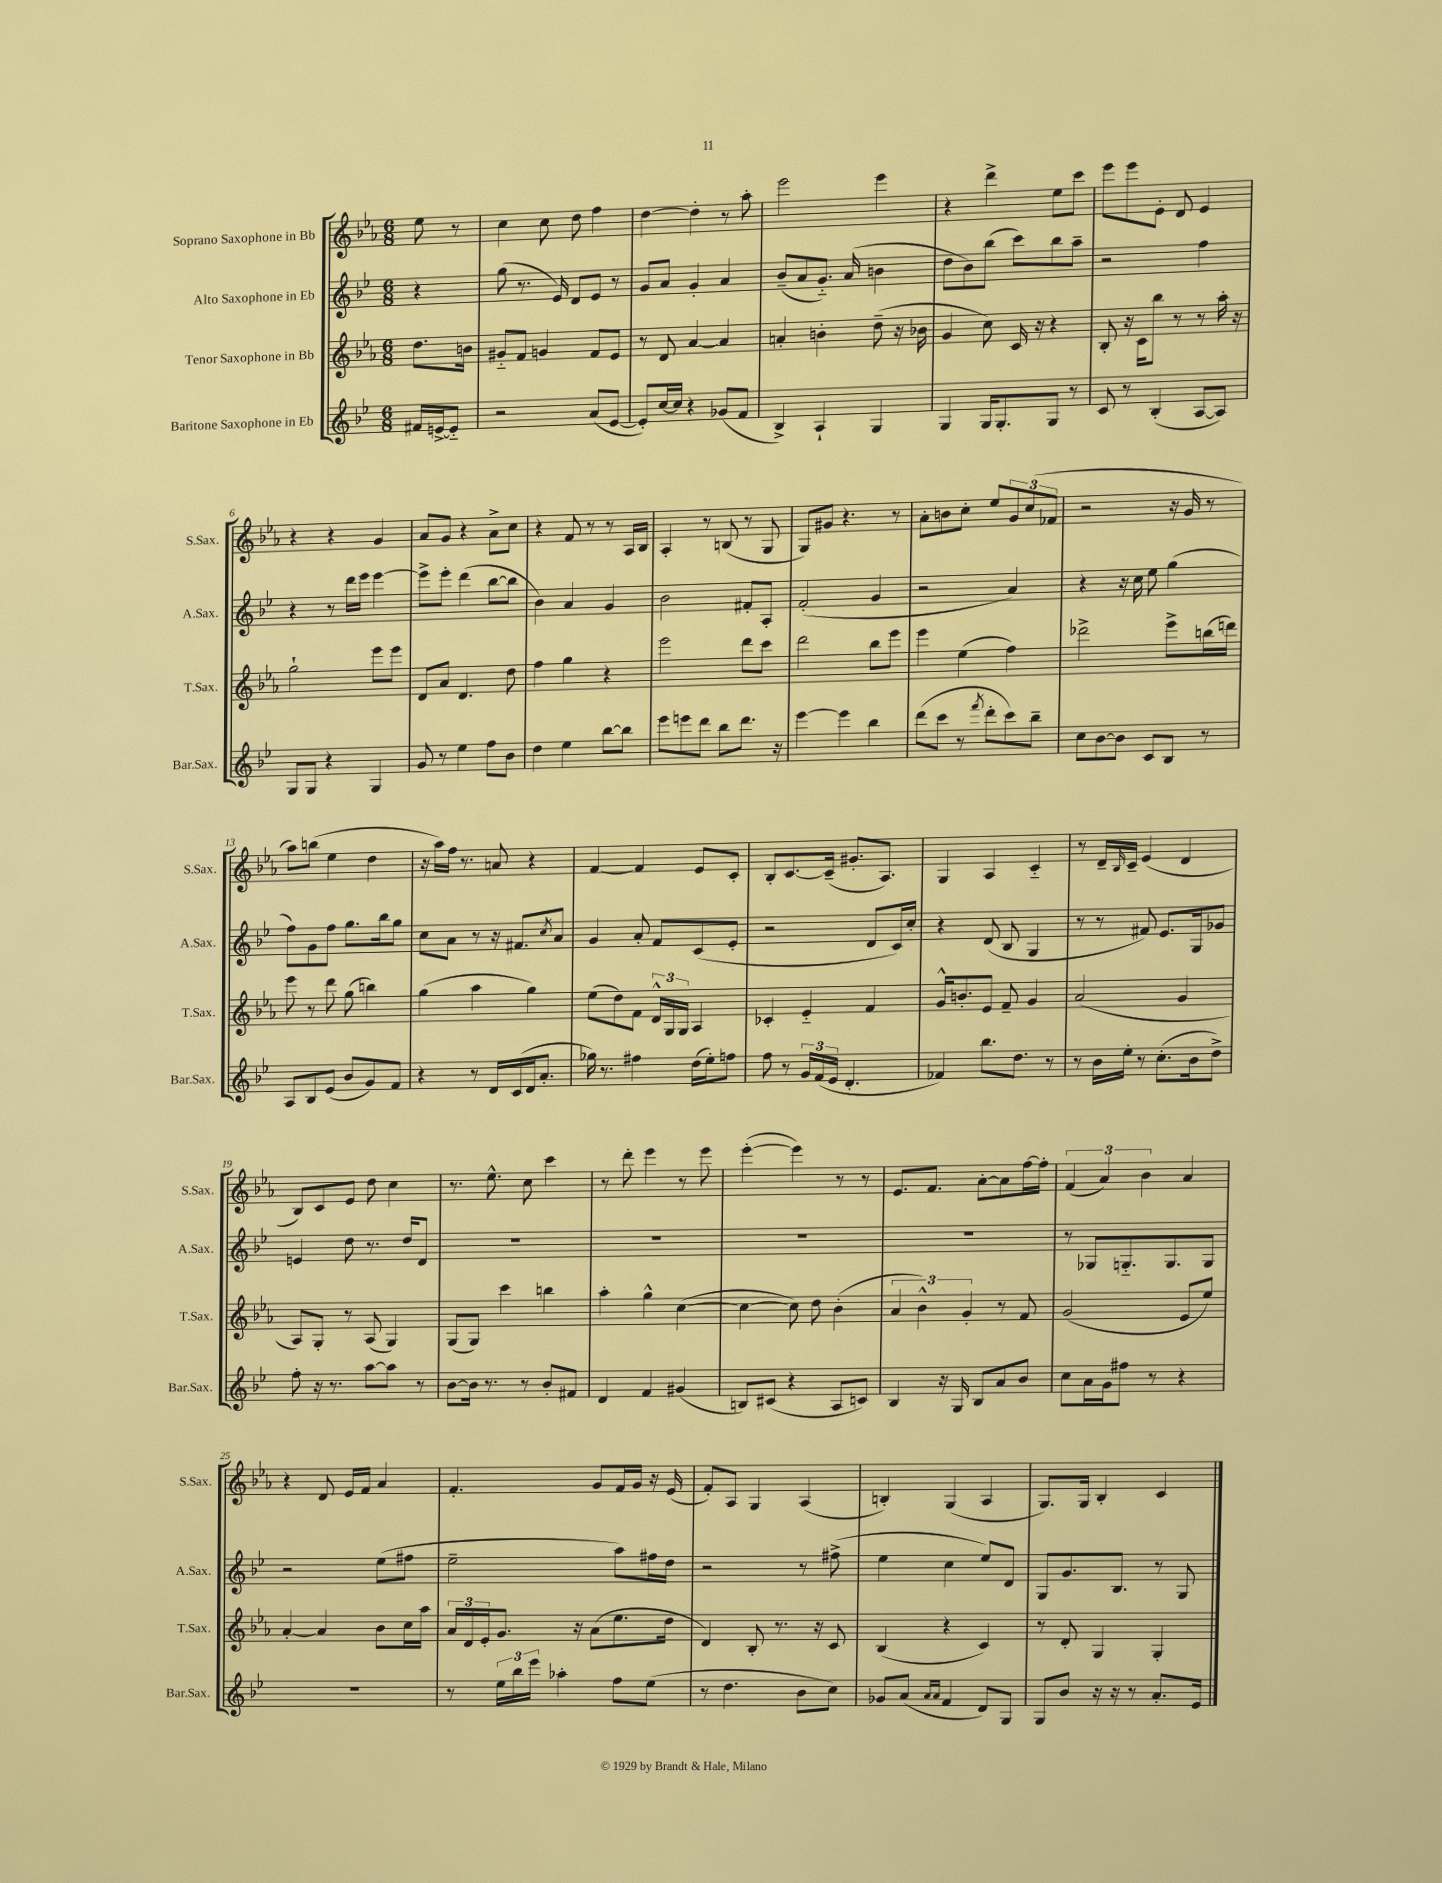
<<
\new StaffGroup <<
\new Staff = "s0" \with { instrumentName = "Soprano Saxophone in Bb" shortInstrumentName = "S.Sax." } {
    \clef treble \key ees \major \numericTimeSignature \time 6/8 \partial 4
    ees''8 r8 |
    c''4 c''8 d''8 f''4 |
    d''4~ d''4-. r8 aes''8-. |
    ees'''2 ees'''4 |
    r4 d'''4-> ees''8 c'''8 |
    ees'''8 ees'''8 ees'8-. d'8 ees'4 |
    r4 r4 g'4 |
    aes'8 g'8 r4 aes'8-> c''8 |
    r4 f'8 r8 r8 aes16 bes16 |
    aes4-. r8 b8( r8 g8 |
    g8) gis'8 r4. r8 |
    aes'8-. b'8 c''8-. ees''8 \tuplet 3/2 { g'8 c''8( fes'8 } |
    r2 r16 g'16 r8 |
    aes''8) b''8( ees''4 d''4 |
    r16 aes''16) f''16 r8. a'8 r4 |
    f'4~ f'4 ees'8 c'8-. |
    bes8-. c'8.~ c'16--( gis'8.-. aes8.) |
    g4 aes4 c'4-_ |
    r8 d'16-- \grace { bes16 } c'16-- ees'4( d'4 |
    bes8) c'8 ees'8 d''8 c''4 |
    r8. ees''8.-^ c''8 c'''4 |
    r8 d'''8-. ees'''4 r8 ees'''8 |
    ees'''4~-.( ees'''4) r8 r8 |
    ees'8. f'8. aes'8~-. aes'8 f''16~ f''16-. |
    \tuplet 3/2 { f'4( aes'4) bes'4 } aes'4 |
    r4 d'8 ees'16 f'16 aes'4 |
    f'4.-. g'8 f'16 g'16 r16 ees'16( |
    f'8-.) aes8 g4 aes4( |
    b4-.) g4( aes4 |
    g8.) g16 bes4-. c'4 \bar "|." |
}
\new Staff = "s1" \with { instrumentName = "Alto Saxophone in Eb" shortInstrumentName = "A.Sax." } {
    \clef treble \key bes \major \numericTimeSignature \time 6/8 \partial 4
    r4 |
    g''8( r8. ees'16) d'8 ees'8 r8 |
    g'8 a'8 g'4-. a'4 |
    bes'8--( a'8 g'8.-_) a'16( b'4 |
    d''8 bes'8) bes''8( c'''8) bes''8 a''8-- |
    r2 f''4 |
    r4 r8 d'''16 ees'''16 ees'''4~ |
    ees'''8-> ees'''8-. d'''4( bes''8~ bes''8 |
    bes'4) a'4 g'4 |
    bes'2 fis'8-. a8-. |
    f'2-.( g'4 |
    r2 a'4) |
    r4 r16 c''16 ees''8 g''4( |
    f''8) g'8 f''8 g''8. bes''16 g''8 |
    c''8 a'8 r8 r16 fis'8. \acciaccatura { c''8 } a'8 |
    g'4 a'8-. f'8 c'8( ees'8-. |
    r2 d'8 c'16) c''16-. |
    r4 d'8( bes8 g4 |
    r8 r8 fis'8) ees'8. g16 ges'8 |
    e'4 d''8 r8. d''16 d'8 |
    R2. |
    R2. |
    R2. |
    R2. |
    r8 ges8 g8.-_ g8. g8 |
    r2 ees''8( fis''8 |
    ees''2-- a''8) fis''16 d''16 |
    r2 r8 fis''8->( |
    ees''4 c''4 ees''8) d'8 |
    g8 g'8. bes8. r8 g8 \bar "|." |
}
\new Staff = "s2" \with { instrumentName = "Tenor Saxophone in Bb" shortInstrumentName = "T.Sax." } {
    \clef treble \key ees \major \numericTimeSignature \time 6/8 \partial 4
    d''8. b'16 |
    gis'8-_ f'8 g'4 f'8 ees'8 |
    r8 d'8 aes'4~ aes'4 |
    a'4-. b'4-. d''8--( r16 bes'16 |
    g'4 c''8) c'16 r16 r4 |
    bes8-. r16 c'16 bes''8 r8 r8 aes''16-. r16 |
    g''2-! ees'''8 ees'''8 |
    d'8 aes'8 d'4. d''8 |
    f''4 g''4 r4 |
    ees'''2 d'''8 c'''8 |
    d'''2 bes''8 ees'''8 |
    ees'''4 ees''4( f''4) |
    des'''2-> ees'''8-> b''16( d'''16) |
    ees'''8 r8 d'''8 g''8( b''4) |
    g''4( aes''4 g''4) |
    ees''8( d''8) f'8 \tuplet 3/2 { d'16-^ g16 g16 } aes4 |
    ces'4-. ees'4-_ f'4 |
    g'16-^ b'8.-. ees'8 f'8-- g'4 |
    aes'2( g'4 |
    aes8) g8-. r8 aes8( g4) |
    g8( g8) c'''4 b''4 |
    aes''4-. g''4-^ c''4~( |
    c''4~ c''8) d''8 bes'4-.( |
    \tuplet 3/2 { aes'4 bes'4-^) g'4-. } r8 f'8 |
    g'2( ees'8 ees''8) |
    aes'4~-. aes'4 bes'8 c''16 aes''16 |
    \tuplet 3/2 { aes'16 d'16 ees'16-. } g'8. r16 aes'8( ees''8. d''16 |
    d'4) bes8-. r8. r16 c'8 |
    bes4( r4 c'4) |
    r8 d'8-. g4 g4-. \bar "|." |
}
\new Staff = "s3" \with { instrumentName = "Baritone Saxophone in Eb" shortInstrumentName = "Bar.Sax." } {
    \clef treble \key bes \major \numericTimeSignature \time 6/8 \partial 4
    fis'16 e'16~-> e'8-_ |
    r2 a'8( ees'8~ |
    ees'8-.) c''16~ c''16 r4 ges'8( f'8 |
    bes4->) a4-! g4 |
    g4 g16 g8.-. g8 r8 |
    c'8 r8 bes4-.( a8~ a8) |
    g8 g8 r4 g4 |
    g'8 r8 ees''4 f''8 bes'8 |
    d''4 ees''4 bes''8~ bes''8 |
    ees'''8 e'''8 d'''8 bes''8 d'''8. r16 |
    ees'''4~ ees'''4 bes''4 |
    d'''8( c'''8 r8 \acciaccatura { f'''8 } d'''8-. c'''8) bes''8-- |
    c''8 bes'8~ bes'8 c'8 bes8 r8 |
    a8 bes8 ees'8( bes'8 g'8) f'8 |
    r4 r8 d'16 c'16( d'16 a'8.-. |
    ges''16) r8. fis''4 d''16( ees''16-.) f''8 |
    f''8 r8 \tuplet 3/2 { g'16 f'16( ees'16 } d'4.-. |
    fes'4) bes''8. d''8. r8 |
    r8 bes'16 ees''16-. r8 c''8.-.( bes'16 d''8->) |
    f''8-. r16 r8. a''8~ a''8 r8 |
    bes'8~ bes'16 r8. r8 bes'8-. fis'8 |
    d'4 f'4 gis'4( |
    b8) cis'8( r4 a8 c'8) |
    bes4 r16 g16 bes8 a'8 bes'8 |
    c''8 a'16 g'16 fis''8 r8 r4 |
    R2. |
    r8 \tuplet 3/2 { ees''16 bes''16 ees'''16 } aes''4-. f''8 ees''8( |
    r8 d''4. bes'8 c''8) |
    ges'8 a'8( \grace { a'16 a'16 } f'4 d'8) g8 |
    g8 bes'8 r16 r16 r8 a'8.-. ees'16 \bar "|." |
}
>>
>>
